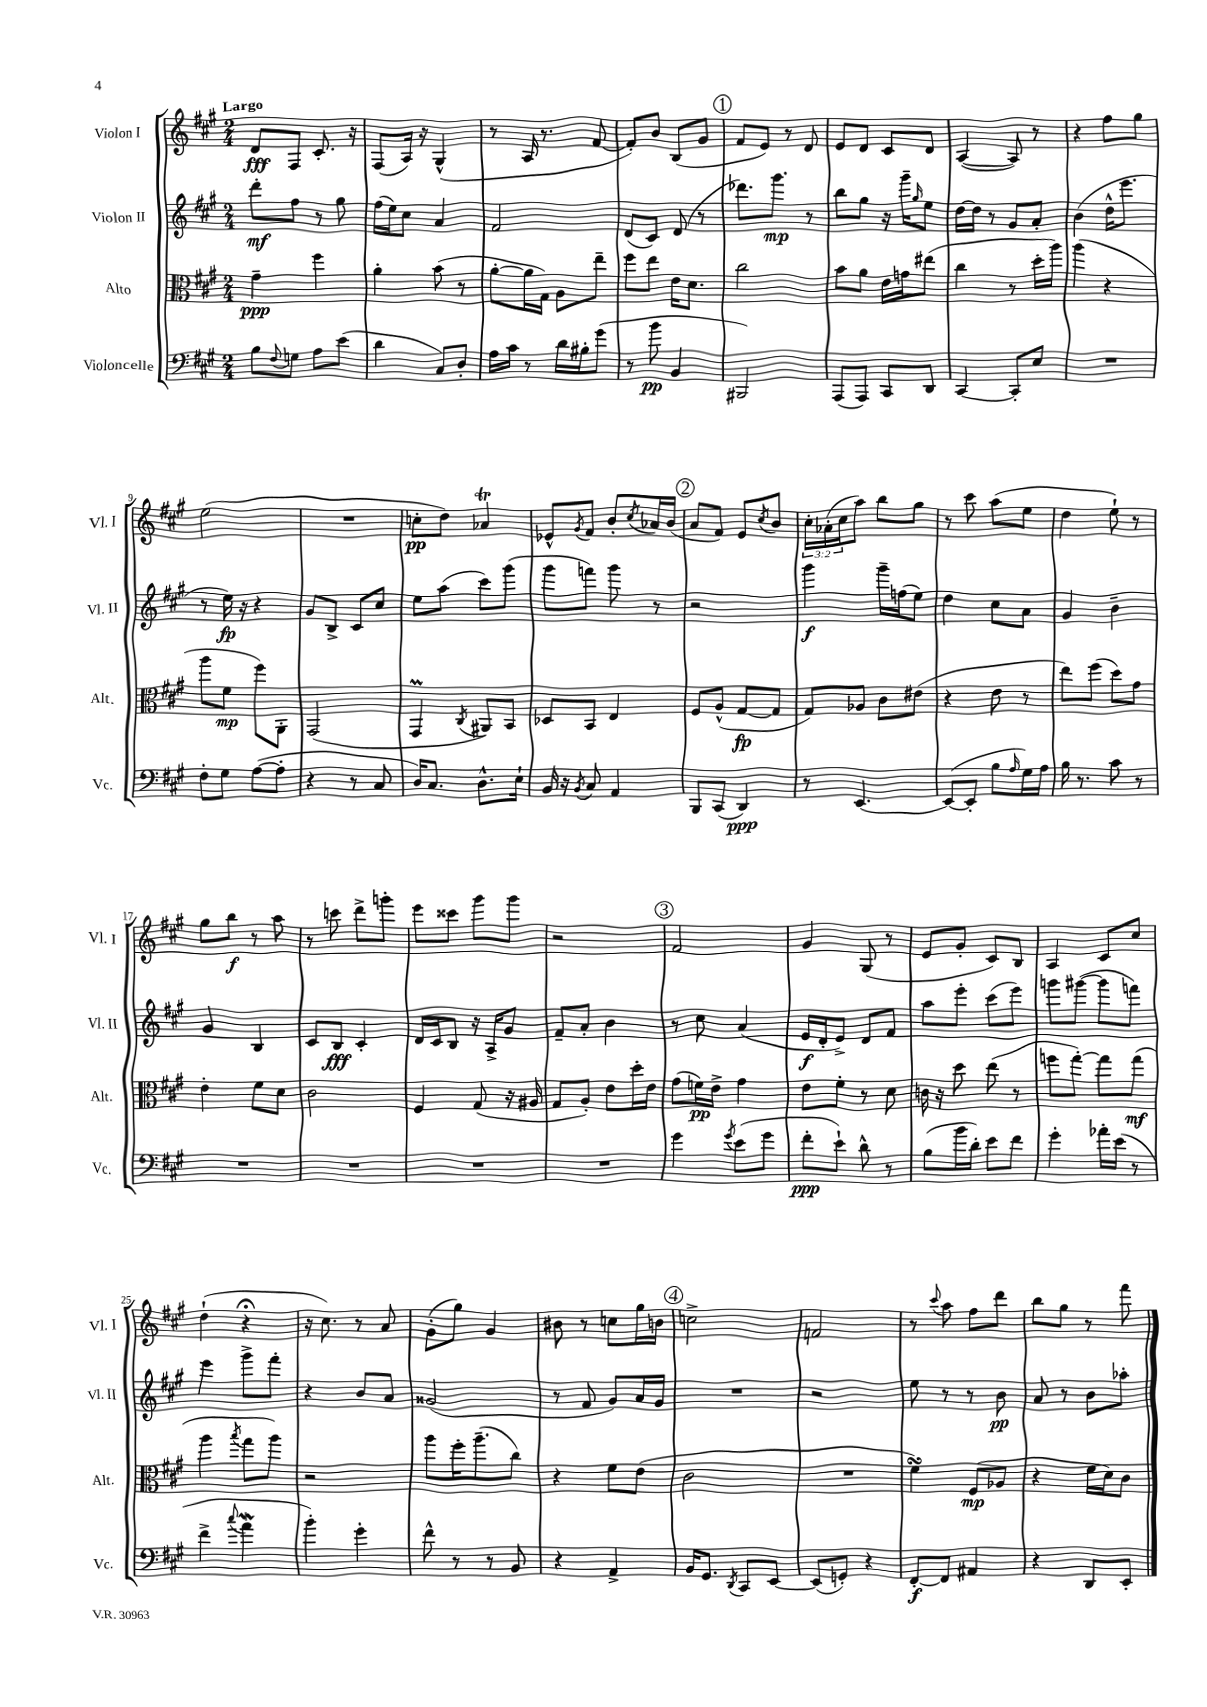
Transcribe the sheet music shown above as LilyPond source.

<<
\new StaffGroup <<
\new Staff = "s0" \with { instrumentName = "Violon I" shortInstrumentName = "Vl. I" } {
    \clef treble \key a \major \numericTimeSignature \time 2/4 \override Staff.TupletNumber.text = #tuplet-number::calc-fraction-text \tempo "Largo"
    d'8\fff fis8 cis'8.-. r16 |
    fis8( a16) r16 gis4-^( |
    r8 a16 r8. fis'8~ |
    fis'8-.) b'8 b8( gis'8 |
    \mark \markup { \circle "1" } fis'8 e'8) r8 d'8 |
    e'8 d'8 cis'8 d'8 |
    a4~( a8) r8 |
    r4 fis''8 gis''8 |
    e''2( |
    R2 |
    c''8-.\pp d''8) aes'4\trill |
    ees'8-^ \acciaccatura { gis'8 } fis'8 b'8-. \acciaccatura { cis''8 } aes'16 b'16( |
    \mark \markup { \circle "2" } a'8 fis'8) e'8 \acciaccatura { cis''8 } b'8 |
    \tuplet 3/2 { cis''16-. aes'16-.( cis''16 } a''8) b''8 gis''8 |
    r8 cis'''8 a''8( e''8 |
    d''4 e''8-!) r8 |
    gis''8 b''8\f r8 a''8 |
    r8 c'''8 d'''8-> g'''8-. |
    e'''8 cisis'''8 gis'''8 gis'''8 |
    r2 |
    \mark \markup { \circle "3" } fis'2 |
    gis'4 gis8( r8 |
    e'8 gis'8-. cis'8) b8 |
    a4 cis'8 cis''8 |
    d''4-!( r4\fermata |
    r16 cis''8.) r8 a'8 |
    gis'8-.( gis''8) gis'4 |
    bis'8 r8 c''8 gis''16 b'16 |
    \mark \markup { \circle "4" } c''2-> |
    f'2 |
    r8 \appoggiatura { cis'''8 } a''8 fis''8 d'''8 |
    b''8 gis''8 r8 fis'''8 \bar "|." |
}
\new Staff = "s1" \with { instrumentName = "Violon II" shortInstrumentName = "Vl. II" } {
    \clef treble \key a \major \numericTimeSignature \time 2/4
    d'''8-.\mf fis''8 r8 gis''8 |
    fis''16( e''16) cis''8 a'4 |
    fis'2 |
    d'8( cis'8) d'8( r8 |
    \mark \markup { \circle "1" } des'''8.) gis'''8.\mp r8 |
    b''8 gis''8 r16 gis'''16-- \grace { gis''16 } e''8 |
    d''16~ d''16 r8 gis'8 a'8-. |
    b'4( d''16-^ e'''8. |
    r8 e''16\fp) r16 r4 |
    gis'8 b8-> cis'8 cis''8 |
    e''8 a''8( cis'''8) gis'''8( |
    gis'''8 f'''8) gis'''8 r8 |
    \mark \markup { \circle "2" } r2 |
    gis'''4\f gis'''16-- f''16( e''8) |
    d''4 cis''8 a'8 |
    gis'4 b'4-- |
    gis'4 b4 |
    cis'8 b8\fff cis'4-. |
    d'16 cis'16 b8 r16 a16-> gis'8 |
    fis'8-- a'8-. b'4 |
    \mark \markup { \circle "3" } r8 cis''8 a'4( |
    e'16\f d'16-. e'8->) d'8 fis'8 |
    a''8 e'''8-. cis'''8( e'''8) |
    g'''8 gis'''8~( gis'''8 f'''8) |
    e'''4 gis'''8-> fis'''8-. |
    r4 b'8 a'8 |
    gisis'2( |
    r8 fis'8 gis'8) a'16 gis'16 |
    \mark \markup { \circle "4" } R2 |
    r2 |
    e''8 r8 r8 b'8\pp |
    a'8 r8 b'8 aes''8-. \bar "|." |
}
\new Staff = "s2" \with { instrumentName = "Alto" shortInstrumentName = "Alt." } {
    \clef alto \key a \major \numericTimeSignature \time 2/4
    gis'4--\ppp fis''4 |
    a'4-. b'8( r8 |
    a'8~-. a'16 gis16) a8 e''8-- |
    fis''8 e''8 e'16 d'8. |
    \mark \markup { \circle "1" } cis''2 |
    b'8 a'8 e'16 g'16 eis''8( |
    cis''4 r8 d''16-. a''16) |
    a''4( r4 |
    a''8 fis'8\mp fis''8) a,8-. |
    gis,2( |
    gis,4\prall \acciaccatura { cis8 } ais,8) b,8 |
    des8 b,8 e4 |
    \mark \markup { \circle "2" } fis8 a8-^( gis8~\fp gis8 |
    gis8) aes8 cis'8 eis'8( |
    r4 e'8 r8 |
    e''8) fis''8( d''8) gis'8 |
    e'4-. fis'8 d'8 |
    cis'2 |
    fis4 gis8( r16 ais16 |
    gis8 a8-.) e'8 d''16-. e'16 |
    \mark \markup { \circle "3" } gis'8( f'16\pp) e'16-> gis'4 |
    e'8 fis'8-. r8 d'8 |
    c'16 r16 d''8 e''8( r8 |
    f''8 gis''8~-.) gis''8 gis''8\mf( |
    a''4 \acciaccatura { b''8 } gis''8 a''8) |
    r2 |
    a''8 fis''16-. a''8.--( cis''8) |
    r4 fis'8 e'8( |
    \mark \markup { \circle "4" } cis'2 |
    R2 |
    fis'4\turn) fis8\mp( aes8 |
    r4 fis'16 d'16) cis'8 \bar "|." |
}
\new Staff = "s3" \with { instrumentName = "Violoncelle" shortInstrumentName = "Vc." } {
    \clef bass \key a \major \numericTimeSignature \time 2/4
    b8 \appoggiatura { fis8 } g8 a8 e'8( |
    d'4 cis8) d8-. |
    a16 cis'16 r8 d'16 bis16-. gis'8( |
    r8 b'8\pp b,4 |
    \mark \markup { \circle "1" } bis,,2) |
    a,,8( a,,8) cis,8 d,8 |
    cis,4~ cis,8-. e8 |
    R2 |
    fis8-. gis8 a8~( a8-. |
    r4 r8 cis8 |
    d16) cis8. d8.-^ e16-! |
    b,16 r16 \acciaccatura { b,8 } cis8 a,4 |
    \mark \markup { \circle "2" } b,,8 cis,8( d,4\ppp) |
    r8 e,4.~ |
    e,8~( e,8-. b8 \grace { a16 } gis16) a16 |
    b16 r8. cis'8 r8 |
    R2 |
    R2 |
    R2 |
    R2 |
    \mark \markup { \circle "3" } gis'4 \acciaccatura { gis'8 } e'8( gis'8 |
    fis'8-.\ppp e'8-!) d'8-^ r8 |
    b8( b'16 d'16-.) e'8 fis'8 |
    gis'4-. aes'16-. e'16( r8 |
    fis'4-> \appoggiatura { cis''8 } a'4\mordent |
    b'4-.) gis'4-. |
    fis'8-^ r8 r8 b,8 |
    r4 a,4-> |
    \mark \markup { \circle "4" } b,16 gis,8. \acciaccatura { d,8 } cis,8 e,8~ |
    e,8( g,8-.) r4 |
    fis,8~-.\f fis,8 ais,4 |
    r4 d,8 e,8-. \bar "|." |
}
>>
>>
